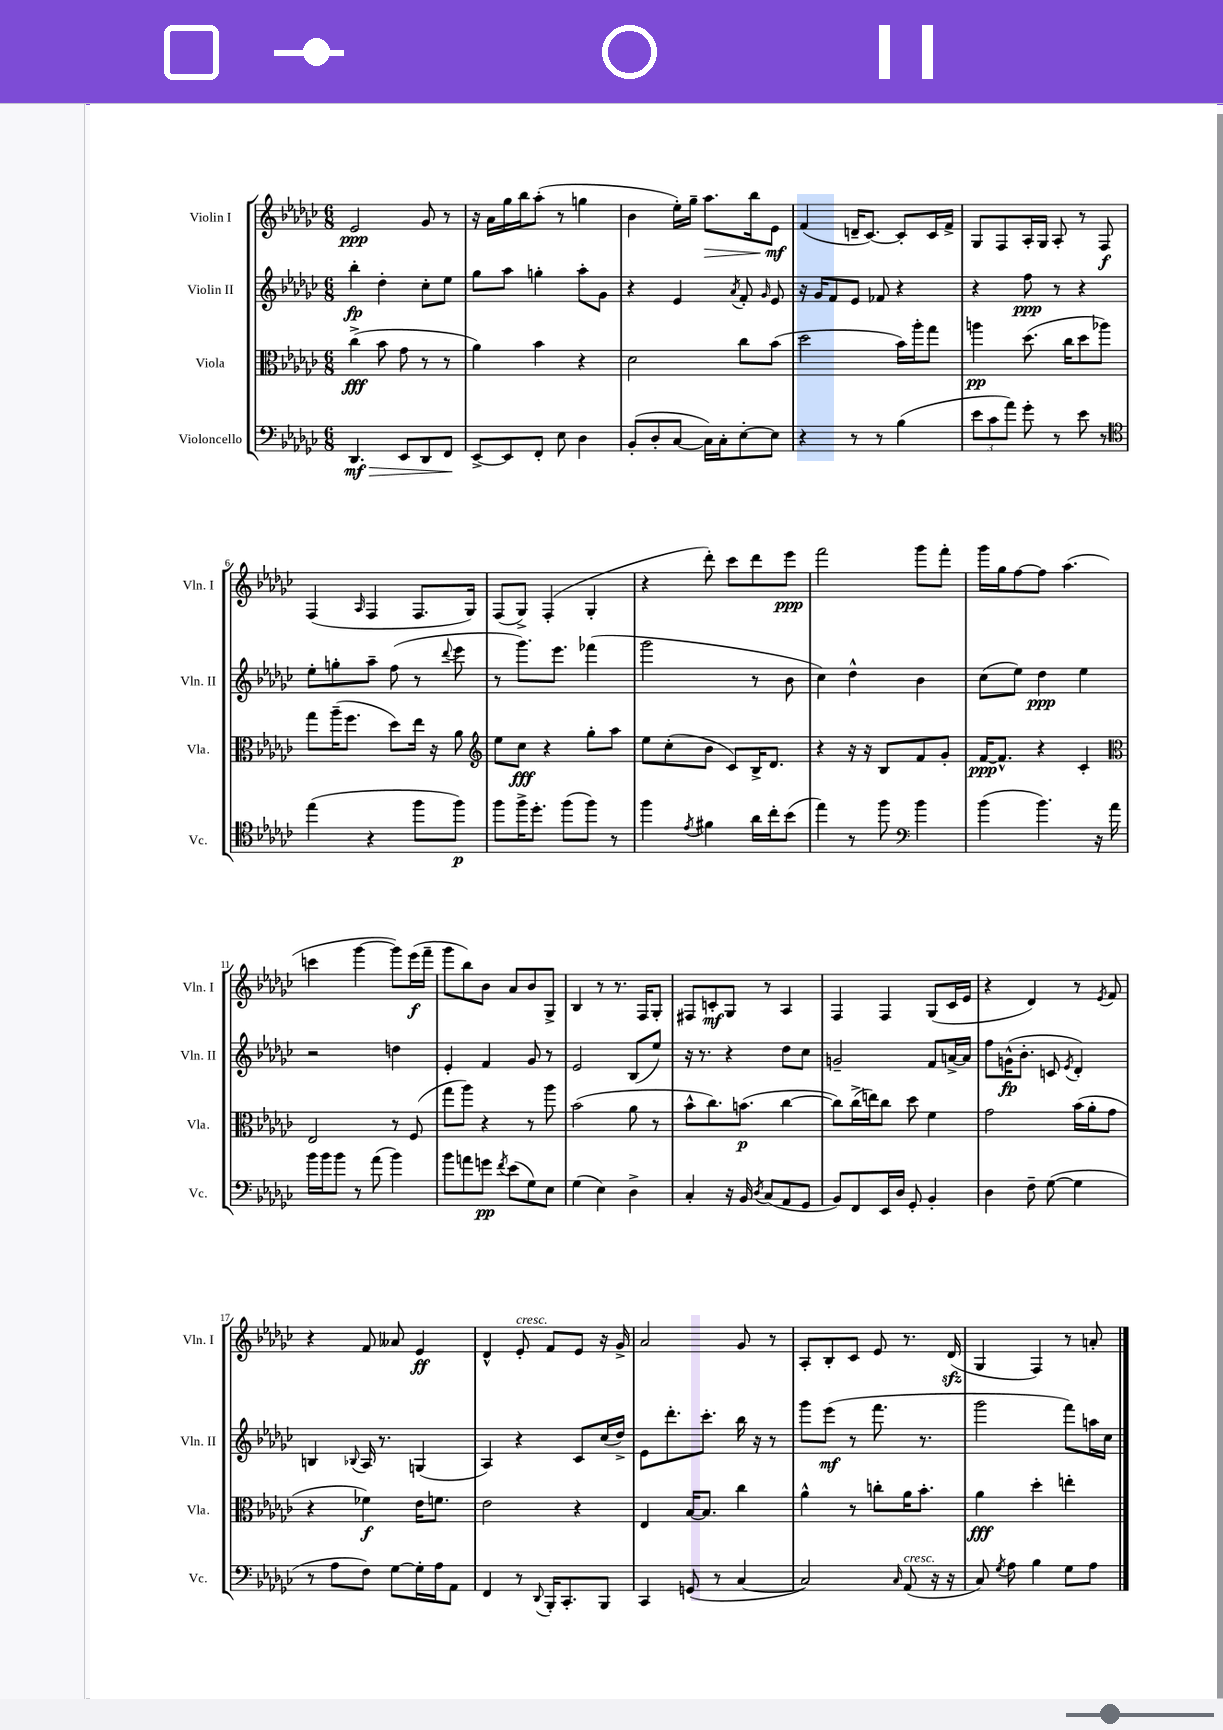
<<
\new StaffGroup <<
\new Staff = "s0" \with { instrumentName = "Violin I" shortInstrumentName = "Vln. I" } {
    \clef treble \key ges \major \numericTimeSignature \time 6/8
    \autoBeamOff ees'2\ppp ges'8 r8 |
    r16 aes'16[ ges''16 bes''16 aes''8]-.( r8 g''4 |
    bes'4 ees''16[-.) ges''16]-- aes''8.[\> bes''16 ees'8]\mf\! |
    f'4( d'16[-- ces'8.]~) ces'8[-. ces'16 f'16]-> |
    ges8[ f8 aes16-. ges16] aes8-. r8 f8\f |
    f4( \grace { aes16 } f4 f8.[ ges16]) |
    f8[( ges8]->) f4-.( ges4-. |
    r4 des'''8-.) ces'''8[ des'''8 ees'''8]\ppp |
    f'''2 ges'''8[ f'''8]-. |
    ges'''16[ ges''16 f''8~ f''8] aes''4.( |
    c'''4 ges'''4~ ges'''8[) ees'''16\f( f'''16]-- |
    ges'''8[ bes''8) bes'8] aes'8[ bes'8 ges8]-> |
    bes4 r8 r8. f16[ ges8]-. |
    fis8[ c'8-.\mf ges8] r8 aes4 |
    f4 f4 ges8[( ces'16 ees'16] |
    r4 des'4) r8 \acciaccatura { ees'8 } f'8 |
    r4 f'8 aeses'8 ees'4\ff |
    des'4-^ ees'8-.^\markup { \italic "cresc." } f'8[ ees'8] r16 ges'16-> |
    aes'2 ges'8 r8 |
    aes8[-. bes8-. ces'8] ees'8 r8. des'16\sfz( |
    ges4 f4) r8 a'8-. \bar "|." |
}
\new Staff = "s1" \with { instrumentName = "Violin II" shortInstrumentName = "Vln. II" } {
    \clef treble \key ges \major \numericTimeSignature \time 6/8
    \autoBeamOff bes''4-.\fp des''4-. ces''8[-. ees''8] |
    ges''8[ aes''8] g''4-. aes''8[-. ges'8] |
    r4 ees'4 \acciaccatura { aes'8 } f'8-. \grace { ges'16 } ees'8 |
    r16 ges'16[ f'8 ees'8] fes'8 r4 |
    r4 f''8\ppp r8 r4 |
    ees''8[-. g''8-. aes''8]-- f''8( r8 \appoggiatura { des'''8 } ees'''8 |
    r8 ges'''8.[) ees'''8.] fes'''4( |
    ges'''2 r8 bes'8 |
    ces''4) des''4-^ bes'4 |
    ces''8[( ees''8]) des''4\ppp ees''4 |
    r2 d''4 |
    ees'4-. f'4 ges'8 r8 |
    ees'2 bes8[( ees''8]) |
    r16 r8. r4 des''8[ ces''8] |
    g'2-- f'8[ a'16~-> a'16] |
    f''8[ g'16-^\fp( bes'8.]-. c'8 \acciaccatura { ees'8 } des'4-.) |
    b4 \appoggiatura { bes8 } aes16 r8. g4( |
    aes4) r4 ces'8[ ces''16( des''16]->) |
    ees'8[ des'''8.-. ces'''8.]-. bes''16 r16 r8 |
    ges'''8[ ees'''8]\mf( r8 f'''8. r8. |
    ges'''2 f'''8[) a''16 ces''16] \bar "|." |
}
\new Staff = "s2" \with { instrumentName = "Viola" shortInstrumentName = "Vla." } {
    \clef alto \key ges \major \numericTimeSignature \time 6/8
    \autoBeamOff ces''4->\fff( bes'8 ges'8 r8 r8 |
    aes'4) bes'4 r4 |
    des'2 ces''8[ bes'8]( |
    des''2 bes'16[) aes''16-. ges''8] |
    a''4\pp des''8.( ces''16[ des''8 aes''8]) |
    ges''8[ aes''16--( f''8.] des''8[) ees''16] r16 aes'8 |
    \clef treble ees''8[ ces''8]\fff r4 ges''8[-. aes''8] |
    ees''8[ ces''8-.( bes'8] ces'8[) bes16-> des'8.] |
    r4 r16 r16 bes8[ f'8 ges'8]-. |
    f'16[~\ppp f'8.]-^ r4 ces'4-. |
    \clef alto ees2 r8 f8( |
    ges''8[ aes''8]) r4 r8 aes''8 |
    bes'2( aes'8 r8 |
    bes'8[-^ ces''8.) b'8.]\p( ces''4~ |
    ces''8[) ces''16->( e''16) ces''8] des''8 f'4 |
    ges'2 bes'16[( aes'16-. ges'8] |
    r4 fes'4\f) ees'16[ f'8.] |
    ees'2 r4 |
    ees4 bes16[~ bes8.] ces''4 |
    aes'4-^ r8 c''8[-. aes'16 bes'8.]-. |
    aes'4\fff des''4-. e''4-. \bar "|." |
}
\new Staff = "s3" \with { instrumentName = "Violoncello" shortInstrumentName = "Vc." } {
    \clef bass \key ges \major \numericTimeSignature \time 6/8
    \autoBeamOff des,4.\mf\> ees,8[ des,8 f,8]\! |
    ees,8[~-> ees,8 f,8]-. ees8 des4 |
    bes,8[-.( des8-. ces8]~ ces16[) ces16-. ees8~-. ees8] |
    r4 r8 r8 bes4( |
    \tuplet 3/2 { ees'8[ ces'8 aes'8]) } ges'8-. r8 ees'8 r8 |
    \clef tenor ees''4( r4 f''8[ f''8]\p) |
    f''8[ f''16-> des''8.]-. f''8[( f''8]) r8 |
    f''4 \acciaccatura { ees'8 } fis'4 aes'16[ ces''16-. bes'8]( |
    ees''4) r8 f''8 \clef bass bes'4 |
    bes'4( bes'4.) r16 aes'16 |
    bes'16[ bes'16 bes'8] r8 aes'8( bes'4) |
    bes'8[ a'8 g'8]\pp \acciaccatura { f'8 } ees'8[( ges8) ees8] |
    ges4( ees4) des4-> |
    ces4-. r16 bes,16 \acciaccatura { des8 } ces8[( aes,8 ges,8] |
    bes,8[) f,8 ees,16 des16] ges,8-. bes,4-. |
    des4 f8-- ges8~( ges4 |
    r8 aes8[ f8]) ges8[~ ges16-. aes16 aes,8] |
    f,4 r8 \appoggiatura { des,8 } bes,,16[-. ces,8.-. bes,,8] |
    ces,4 g,8( r8 ces4~ |
    ces2) \grace { ces16 } aes,8^\markup { \italic "cresc." }( r16 r16 |
    ces8) \acciaccatura { ges8 } aes8 bes4 ges8[ aes8] \bar "|." |
}
>>
>>
